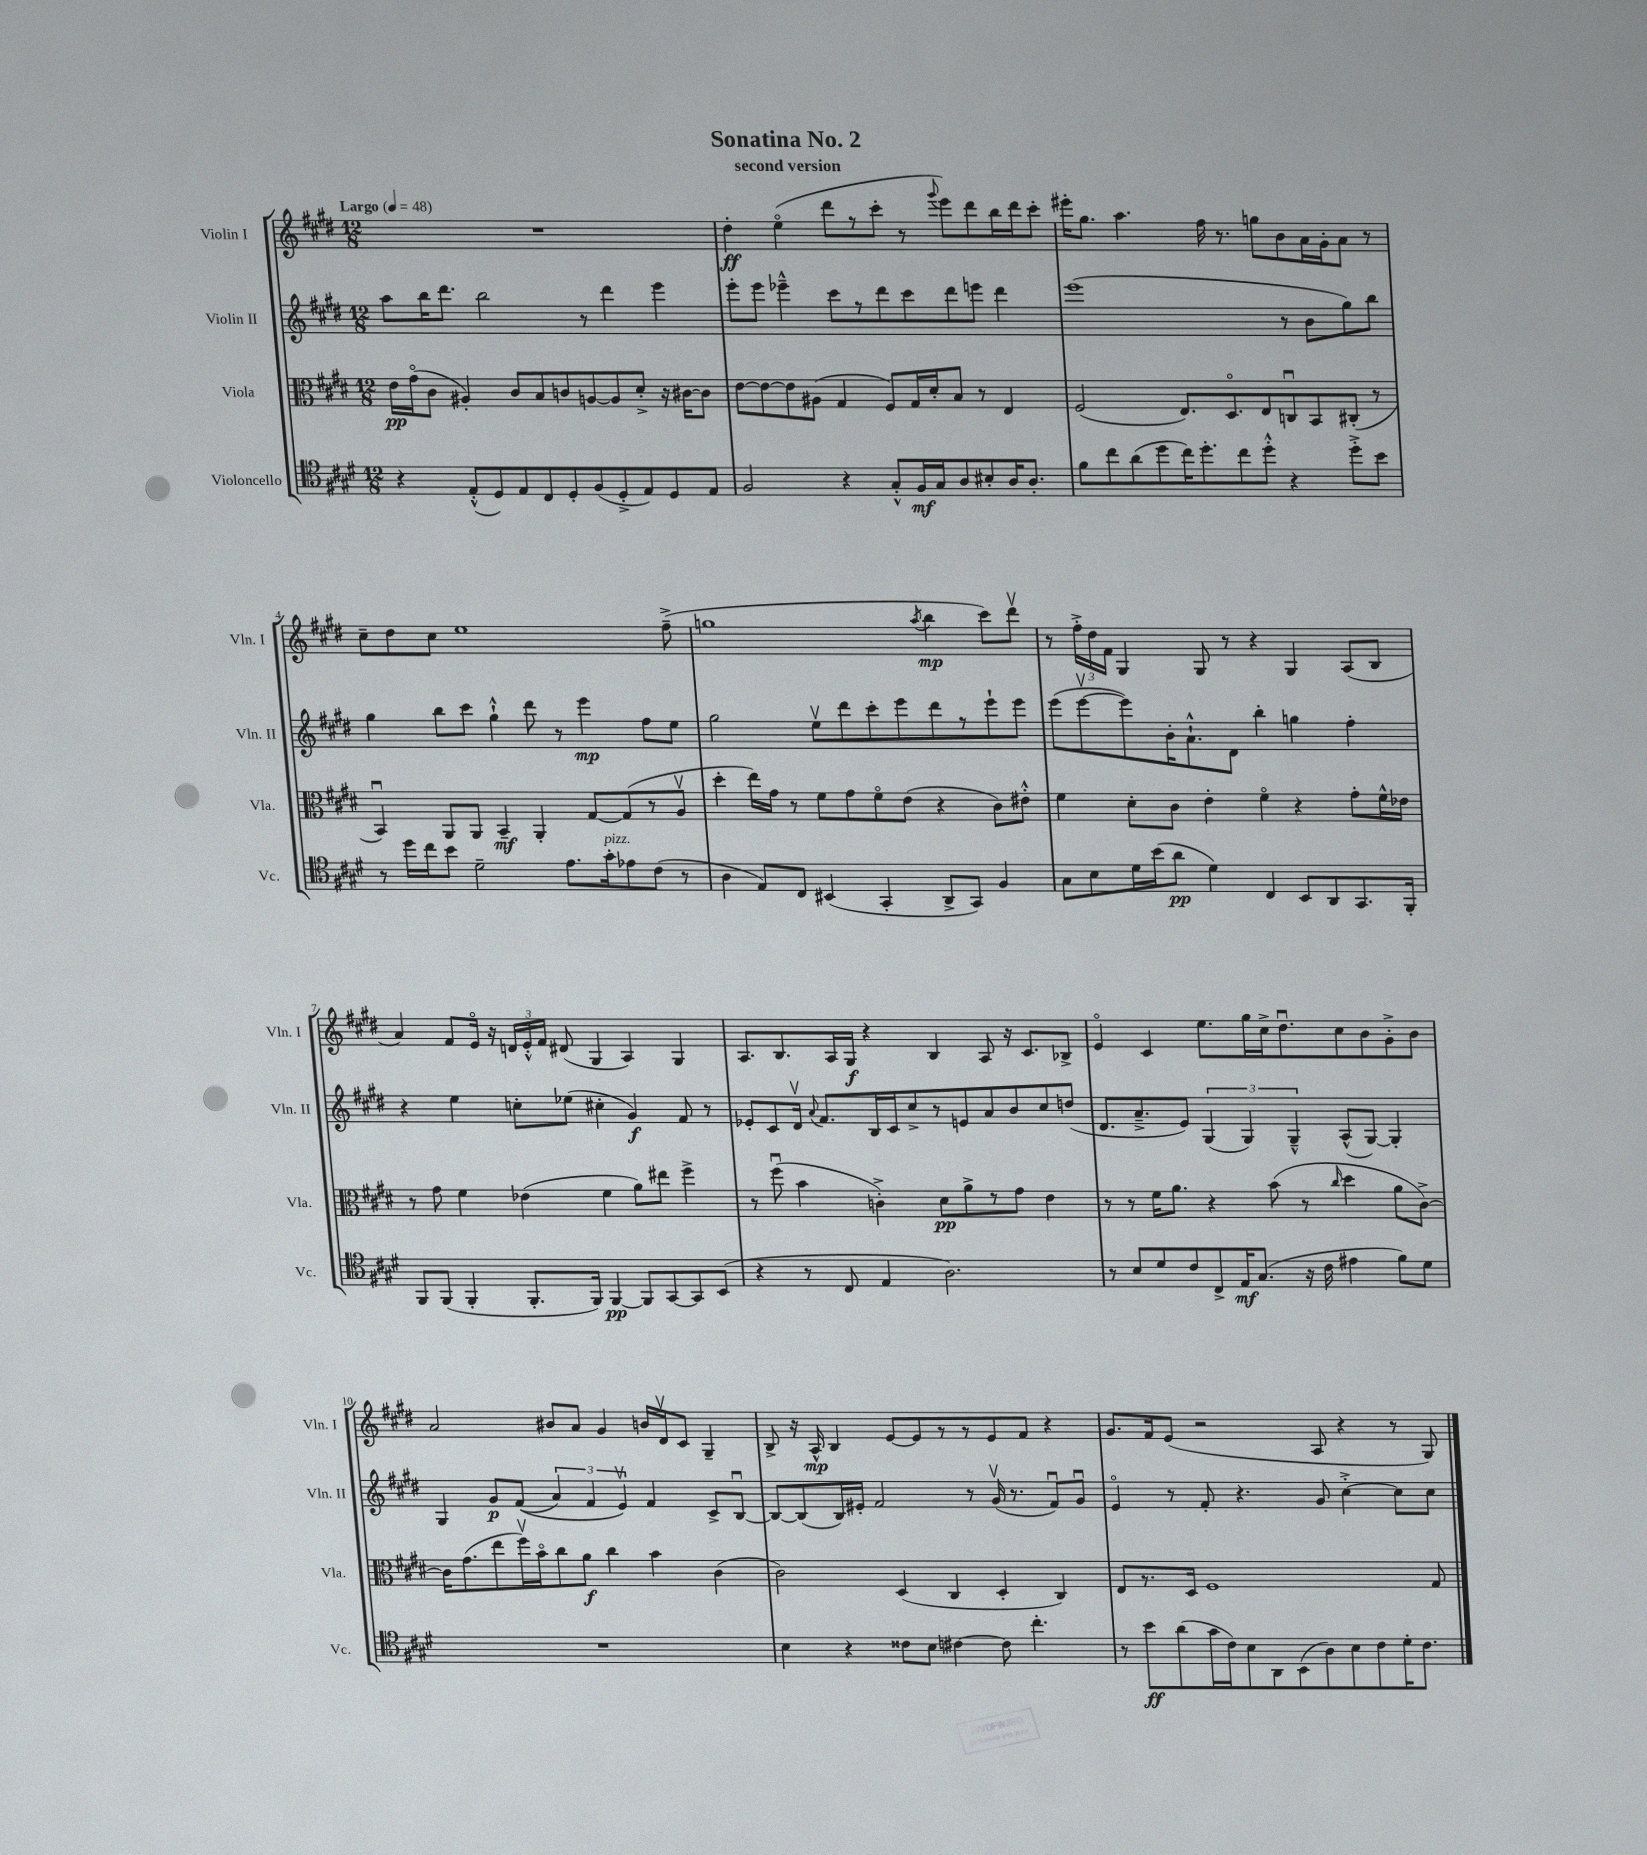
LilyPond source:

\header { title = "Sonatina No. 2" subtitle = "second version" }
<<
\new StaffGroup <<
\new Staff = "s0" \with { instrumentName = "Violin I" shortInstrumentName = "Vln. I" } {
    \clef treble \key e \major \numericTimeSignature \time 12/8 \tempo "Largo" 4 = 48
    \autoBeamOff R1. |
    dis''4-.\ff e''4\flageolet( dis'''8[ r8 cis'''8]-. r8 \appoggiatura { gis'''8 } e'''8[) dis'''8 b''16 dis'''16 cis'''8]-. |
    eis'''16[-. gis''8.] a''4. fis''16 r8. g''8[ b'8 a'16 gis'16-. a'8] r8 |
    cis''8[-- dis''8 cis''8] e''1 fis''8--->( |
    g''1 \acciaccatura { a''8 } b''4\mp cis'''8[) dis'''8]\upbow |
    r8 \tuplet 3/2 { fis''16[-.-> dis''16 fis'16] } gis4 gis8 r8 r4 gis4 a8[( b8] |
    a'4) fis'8[ e'16]\flageolet r16 \tuplet 3/2 { d'16[ e'16-.-^ fis'16] } dis'8( gis4 a4) gis4 |
    a8.[ b8. a16 gis16]\f r4 b4 a8 r16 cis'8.[ bes8]-> |
    e'4\flageolet cis'4 e''8.[ gis''16 cis''16-> dis''8.\downbow cis''8 b'8 gis'8-.-> b'8] |
    a'2 bis'8[ a'8] gis'4 b'16[ dis'16\upbow cis'8] gis4-- |
    b8-> r16 a16-^\mp b4 e'8[~ e'8 r8 r8 e'8 fis'8] r4 |
    gis'8.[ fis'16 e'8]( r2 a8 r4 r8 gis8) \bar "|." |
}
\new Staff = "s1" \with { instrumentName = "Violin II" shortInstrumentName = "Vln. II" } {
    \clef treble \key e \major \numericTimeSignature \time 12/8
    \autoBeamOff a''8[ b''16 dis'''8.] b''2 r8 dis'''4 e'''4 |
    e'''8[-. e'''8] ees'''4---^ cis'''8[ r8 dis'''8 cis'''8 dis'''8 e'''8] dis'''4 |
    e'''1( r8 b'8[ gis''8) b''8] |
    gis''4 b''8[ cis'''8] gis''4-!-^ dis'''8 r8 e'''4\mp fis''8[ e''8] |
    gis''2 e''8[\upbow dis'''8 cis'''8-. e'''8 dis'''8 r8 e'''8-! e'''8] |
    e'''8[( e'''8~\upbow e'''8) b'16-. a'8.-!-^ dis'8] b''4-. g''4 fis''4-. |
    r4 e''4 c''8[-. ees''8]( cis''4-. gis'4\f) fis'8 r8 |
    ees'8[-. cis'8 dis'16]\upbow \appoggiatura { a'8 } fis'8.[ b16 cis'16 cis''8-> r8 e'8 a'8 b'8 cis''8 d''8]( |
    dis'8.[ a'8.---> e'8]) \tuplet 3/2 { gis4( gis4) gis4---^ } a8[-^( gis8]~) gis4-. |
    gis4 gis'8[\p fis'8](\( \tuplet 3/2 { a'4) fis'4 e'4\upbow\) } fis'4 cis'8[-> b8]~\downbow |
    b8[~ b8( b16) eis'16]-. fis'2 r8 gis'16\upbow( r8. fis'8[\downbow) gis'8]\downbow |
    e'4\flageolet r8 fis'8-. r4. gis'8 cis''4~-.-> cis''8[ cis''8] \bar "|." |
}
\new Staff = "s2" \with { instrumentName = "Viola" shortInstrumentName = "Vla." } {
    \clef alto \key e \major \numericTimeSignature \time 12/8
    \autoBeamOff e'16[\pp gis'16\flageolet( cis'8] ais4-.) cis'8[ b8 c'8 a8~ a8 dis'8]-.-> r16 cis'16[~ cis'8] |
    e'8[~ e'8~ e'8 ais8]( gis4 fis8[) gis16 dis'16-. b8] r8 e4 |
    fis2( e8.[) dis8.\flageolet e8 c8\downbow b,8 cis8]-.( r8 |
    b,4\downbow) a,8[ a,8] b,4--\mf a,4-. gis8[~ gis8( r8 a8]\upbow |
    dis''4-. e''16[) gis'16] r8 fis'8[ gis'8 fis'8\flageolet e'8]( r4 cis'8[) eis'8]-.-^ |
    fis'4 dis'8[-. cis'8] e'4-. fis'4\flageolet r4 gis'8[-. fis'16-^ ees'16] |
    r8 gis'8 fis'4 ees'4( fis'4 a'8[) eis''8] fis''4-> |
    r8 fis''8\downbow( b'4 c'4-.->) dis'8[\pp a'8-> r8 gis'8] e'4 |
    r8 r8 fis'16[ a'8.] r4 b'8( r8 \grace { cis''16 } dis''4 a'8[ cis'8]~->) |
    cis'16[ gis'8.( e''8 fis''16\upbow) b'16\flageolet cis''8 a'8]\f cis''4 b'4 cis'4( |
    cis'2) dis4( cis4 dis4-. cis4) |
    e8[ r8. dis16] fis1 gis8 \bar "|." |
}
\new Staff = "s3" \with { instrumentName = "Violoncello" shortInstrumentName = "Vc." } {
    \clef tenor \key e \major \numericTimeSignature \time 12/8
    \autoBeamOff r4 e8[-.-^( dis8) e8 cis8 dis8-. fis8( dis8-.-> e8) dis8 e8] |
    fis2 r4 gis8[-.-^ fis16\mf gis16 a8 bis8-. a16 a8.]-. |
    fis'8[ cis''8 a'8( dis''8 cis''16) dis''8.-. cis''8 dis''8]-.-^ r4 dis''8[-.-> b'8] |
    r8 dis''16[ cis''16 b'8] dis'2-- e'8.[ gis'16-.^\markup { \italic "pizz." } ees'8 cis'8]( r8 |
    a4 e8[) cis8] bis,4( gis,4-. a,8[-> gis,8]) fis4 |
    gis8[ b8 dis'16 b'16( a'8]\pp dis'4) cis4 b,8[ a,8 gis,8. fis,16]-. |
    fis,8[ fis,8]( fis,4-. fis,8.[-. fis,16]) fis,4~\pp fis,8[ gis,8~ gis,8 b,8]( |
    r4 r8 cis8 e4 a2.) |
    r8 b8[ dis'8 cis'8 cis8-> e16\mf gis8.]( r16 cis'16 eis'4 fis'8[) dis'8] |
    R1. |
    b4 r4 cisis'8[ b8] cis'4~ cis'8 cis''4.-. |
    r8 b'8[\ff a'8( gis'16 cis'16) b8 a,8 b,8( a8) b8 cis'8 dis'16-. cis'8.] \bar "|." |
}
>>
>>
